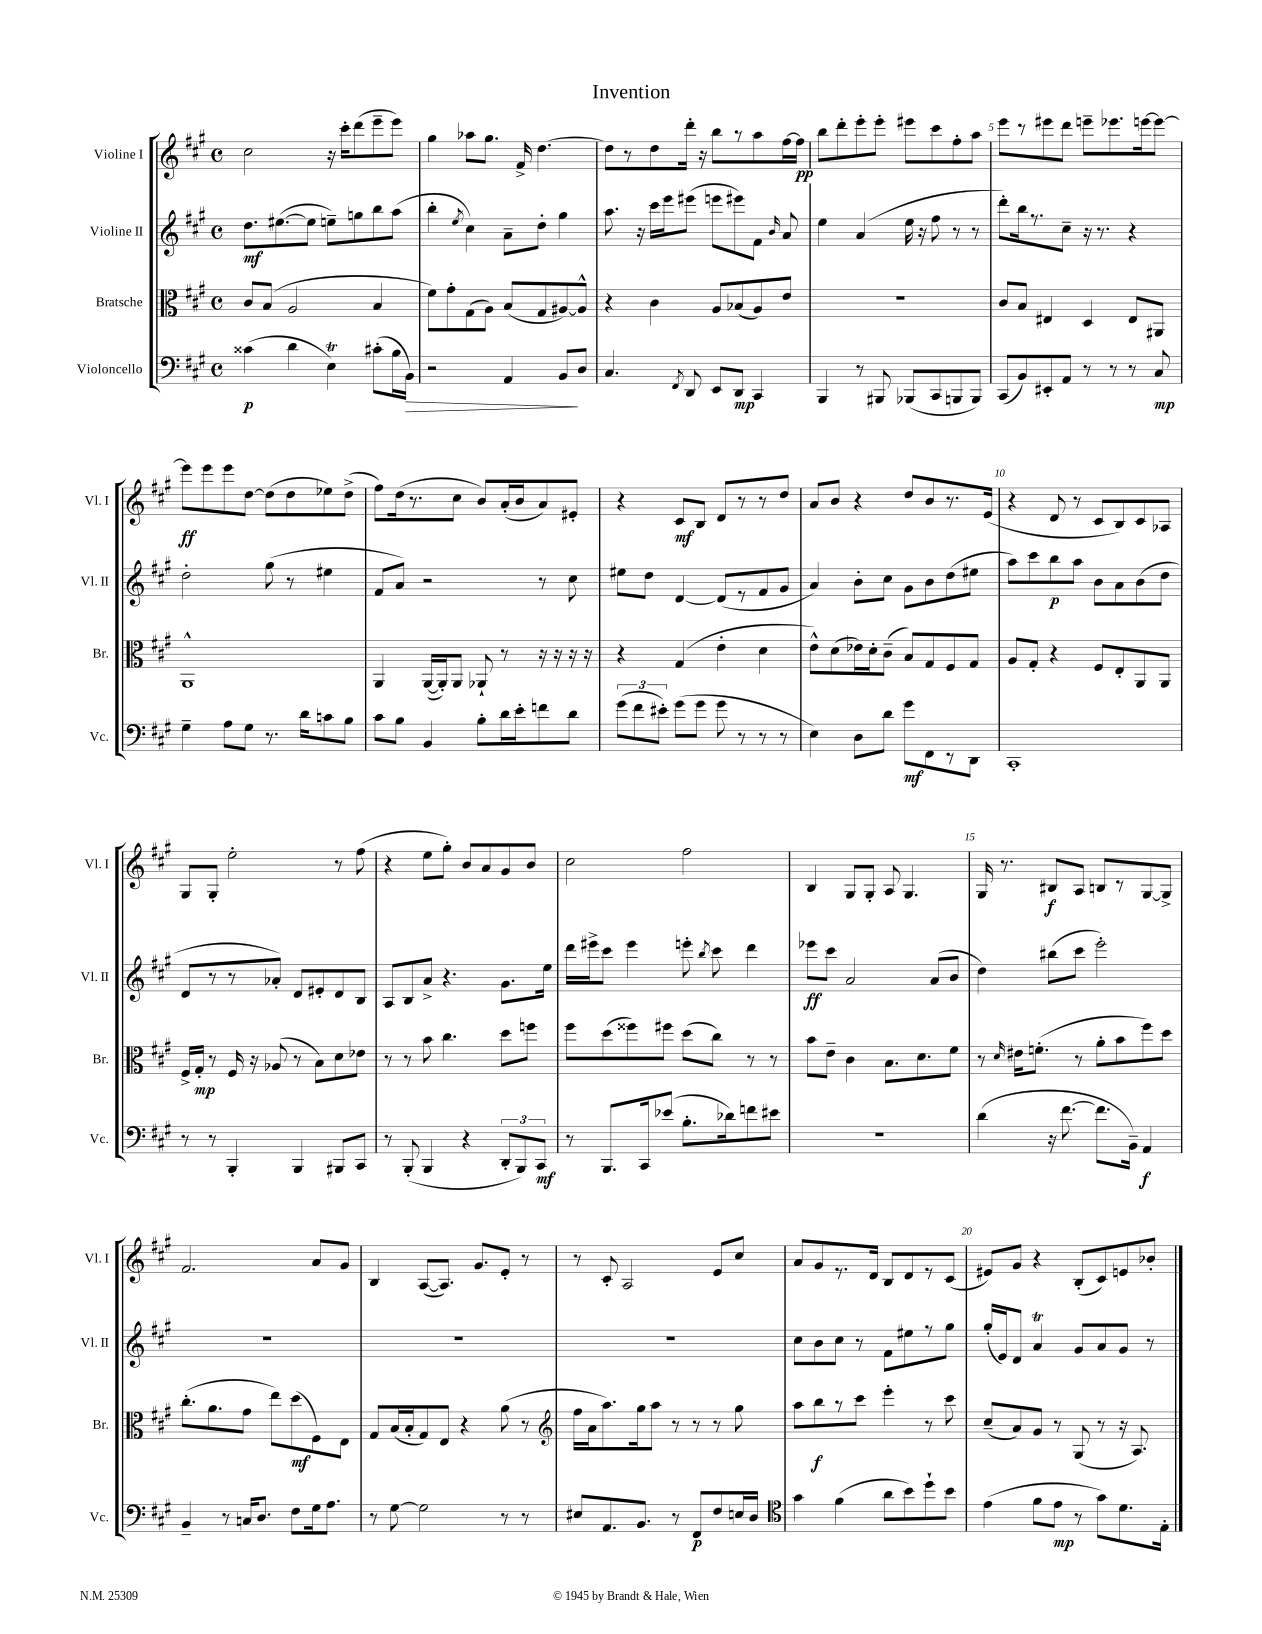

**kern	**kern	**kern	**kern
*staff4	*staff3	*staff2	*staff1
*clefF4	*clefC3	*clefG2	*clefG2
*k[f#c#g#]	*k[f#c#g#]	*k[f#c#g#]	*k[f#c#g#]
*M4/4	*M4/4	*M4/4	*M4/4
*met(c)	*met(c)	*met(c)	*met(c)
(4c##\	8c#/L	8.dd\L	2cc#\
.	(8B/J	.	.
.	.	([8.ee#\	.
4d\	2A/	.	.
.	.	8ee#\]J	.
4E\)	.	8ee~\L)	16r
.	.	.	16ccc#'\LK
.	.	8gg\	(8ddd\
(8c#'\L	4B/	8bb\	8eee~\
16B\L	.	(8aa\J	8eee\J)
16BB\JJ)	.	.	.
=	=	=	=
2r	8f#\L)	4bb'\	4gg#\
.	8g#'\	.	.
.	.	8qee/	.
.	(8G#\	4cc#\)	8aa-\L
.	8A\J)	.	8.gg#\J
4AA/	(8B/L	8a~\L	.
.	.	.	16f#^/
.	8G#/	8dd'\J	[4.dd\
8BB/L	[8A#/)	4gg#\	.
8D/J	8A#^^/]J	.	.
=	=	=	=
4.C#/	4r	8.aa\	8dd\]L
.	.	.	8r
.	.	16r	.
.	4c#\	16ccc#\LL	8dd\
.	.	16eee\J	.
8qFF#/	.	.	.
8DD/	.	(8eee#\J	16ddd'\Jk
.	.	.	16r
8EE/L	8A/L	8eee\L	8bb\L
8DD/J	(8B-/	8eee#\)	8r
4CC#/	8A/)	8f#\J	8aa\
.	.	16qqb/	.
.	8e/J	8a/	[16ff#\L
.	.	.	16ff#\]JJ
=	=	=	=
4BBB/	1r	4ee\	8bb\L
.	.	.	8ddd'\
8r	.	(4a/	8eee'\
8BBB#/	.	.	8eee'\J
(8BBB-/L	.	16ee\	8eee#\L
.	.	16r	.
8CC#/	.	8ff#\	8ccc#\
8BBB/	.	8r	8ff#'\
8BBB/J)	.	8r	8aa\J
=	=	=	=
(8CC#/L	8c#/L	8ddd'\L)	8eee\L
8BB/)	8B/J	16bb\k	8r
.	.	8.r	.
8EE#'/	4E#/	.	8eee#\
8AA/J	.	8cc#~\J	8ddd\J
8r	4D/	16r	8eee~\L
.	.	8.r	.
8r	.	.	8.eee-\
8r	8E#/L	4r	.
.	.	.	[16eee\k
8C#/	8AA#/J	.	8eee\_J
=	=	=	=
4G#~\	1AA^^	2dd'\	8eee\]L
.	.	.	8eee\
8A\L	.	.	8eee\
8G#\J	.	.	[8dd\J
8.r	.	(8gg#\	(8dd\]L
.	.	8r	8dd\
16d\LK	.	.	.
8c\	.	4ee#\	8ee-\)
8B\J	.	.	(8dd^\J
=	=	=	=
8c#\L	4AA/	8f#/L	8ff#\L)
8B\J	.	8a/J)	(16dd\k
.	.	.	8.r
4BB/	([16AA/LL	2r	.
.	16AA'/]J)	.	.
.	8AA/J	.	8cc#\J
8B'\L	8AA-`/	.	8b/L)
16d\L	8r	.	(16a'/L
16e'\J	.	.	16b/J
8f\	16r	8r	8a/)
.	16r	.	.
8d\J	16r	8cc#\	8e#'/J
.	16r	.	.
=	=	=	=
(12g#\L	4r	8ee#\L	4r
12f#\	.	.	.
.	.	8dd\J	.
12e#'\J)	.	.	.
(8g#\L	(4G#/	[4d/	8c#/L
8g#\J	.	.	8B/J
8g#\	4e'\	(8d/]L	8d/L
8r	.	8r	8r
8r	4d\	8f#/	8r
8r	.	8g#/J	8dd/J
=	=	=	=
4E\)	8e^^\L)	4a/)	8a/L
.	(8d\	.	8b/J
8D\L	16e-\L)	8b'\L	4r
.	16d'\J	.	.
8d\J	(8c#~\J	8cc#\J	.
8g#\L	8B/L)	8g#\L	8dd/L
8FF#\	8G#/	8b\	8b/
8r	8F#/	(8dd\	8.r
8DD\J	8G#/J	8ee#\J	.
.	.	.	(16e/Jk
=	=	=	=
1CC#'	8A/L	8aa\L)	4r
.	8G#'/J	8ccc#\	.
.	4r	8bb\	8d/
.	.	8aa\J	8r
.	8F#/L	8b\L	8c#/L
.	8E'/	8a\	8B/)
.	8AA/	(8b\	8c#/
.	8AA/J	8dd\J	8A-/J
=	=	=	=
8r	16F#^/LL	8d/L	8G#/L
.	16G#'/JJ	.	.
8r	8r	8r	8G#'/J
4BBB'/	16F#/	8r	2ee'\
.	16r	.	.
.	(8A-/	8a-'/J)	.
4BBB/	8r	8d/L	.
.	8B\L)	8e#'/	.
8BBB#/L	8d\	8d/	8r
8CC#/J	8e-\J	8B/J	(8ff#\
=	=	=	=
8r	8r	8A/L	4r
(8BBB'/	8r	8B/	.
4BBB/	8b\	8a^/J	8ee\L
.	4.cc#\	4.r	8gg#'\J)
4r	.	.	8b/L
.	.	.	8a/
12DD'/L	8dd\L	8.g#\L	8g#/
12BBB/)	.	.	.
.	8ff\J	.	8b/J
12CC#/J	.	.	.
.	.	16ee\Jk	.
=	=	=	=
8r	8ff#\L	16ddd\LL	2cc#\
.	.	16eee#^\J	.
8.BBB/L	(8dd\	8ccc#\J	.
.	8ff##\)	4eee#\	.
16CC#/k	.	.	.
(8e-/J	8ff#\J	.	.
8.B'\L	(8dd\L	8eee'\	2ff#\
.	.	8qbb/	.
.	8cc#\J)	8ccc#\	.
16d-\k)	.	.	.
8f\	8r	4ddd\	.
8e#\J	8r	.	.
=	=	=	=
1r	8b\L	8eee-\L	4B/
.	8e~\J	8ccc#\J	.
.	4c#\	2a/	8G#/L
.	.	.	8G#'/J
.	8.B\L	.	8A/
.	.	.	4.G#/
.	8.d\	.	.
.	.	(8a/L	.
.	8f#\J	8b/J	.
=	=	=	=
(4d\	8r	4dd\)	16G#/
.	.	.	8.r
.	16qqd/	.	.
.	16e#\LK	.	.
.	(8.f'\J	.	.
16r	.	(8bb#\L	8B#/L
[8.f#\	.	.	.
.	8r	8ccc#\J	8A/J
8.f#\]L	8a'\L	2eee'\)	8B/L
.	8b\	.	8r
16BB~\Jk)	.	.	.
4AA/	8ff#\)	.	[8G#/
.	8dd\J	.	8G#^/]J
=	=	=	=
4BB~/	(8.cc#'\L	1r	2.f#/
.	8.a\	.	.
8r	.	.	.
16C/LK	8g#\J	.	.
8.D/J	.	.	.
.	8ee\L)	.	.
8F#\L	(8dd\	.	.
16G#\k	8F#\)	.	8a/L
8.A\J	.	.	.
.	8E\J	.	8g#/J
=	=	=	=
8r	8G#/L	1r	4B/
[8G#\	(16B/L	.	.
.	16B'/J	.	.
2G#\]	8G#/)	.	([8A/L
.	8E/J	.	8.A/]J)
.	4r	.	.
.	.	.	8.g#/L
8r	(8a\	.	8e'/J
8r	8r	.	8r
=	=	=	=
*	*clefG2	*	*
8E#/L	16ff#\LL	1r	8r
.	16a\J	.	.
8.AA/	8.aa\)	.	8c#'/
.	.	.	2A/
8.BB/J	16gg#\k	.	.
.	8aa\J	.	.
8r	8r	.	.
8FF#/L	8r	.	.
8F#/	8r	.	8e/L
16E/L	8gg#\	.	8cc#/J
16D/JJ	.	.	.
=	=	=	=
*clefC4	*	*	*
4g#\	8aa\L	8cc#\L	8a/L
.	8bb\	8b\	8g#/
(4f#\	8r	8cc#\J	8.r
.	8ccc#\J	8r	.
.	.	.	16d/Jk
8a\L	4eee'\	8f#\L	8B/L
8b\)	.	8ee#\	8d/
8dd`\	8r	8r	8r
8b\J	8ccc#\	8gg#\J	(8c#/J
=	=	=	=
(4e\	(8cc#~/L	(16gg#'/LL	8e#/L)
.	.	16e/J)	.
.	8a/)	8d/J	8g#/J
8f#\L	8g#/J	4a/	4r
8e\J	8r	.	.
8r	(8G#/	8g#/L	(8B'/L
8g#\L)	8r	8a/	8c#/)
8.d\	16r	8g#/J	8e/
.	8.A/)	.	.
.	.	8r	8b-'/J
16E'\Jk	.	.	.
==	==	==	==
*-	*-	*-	*-
